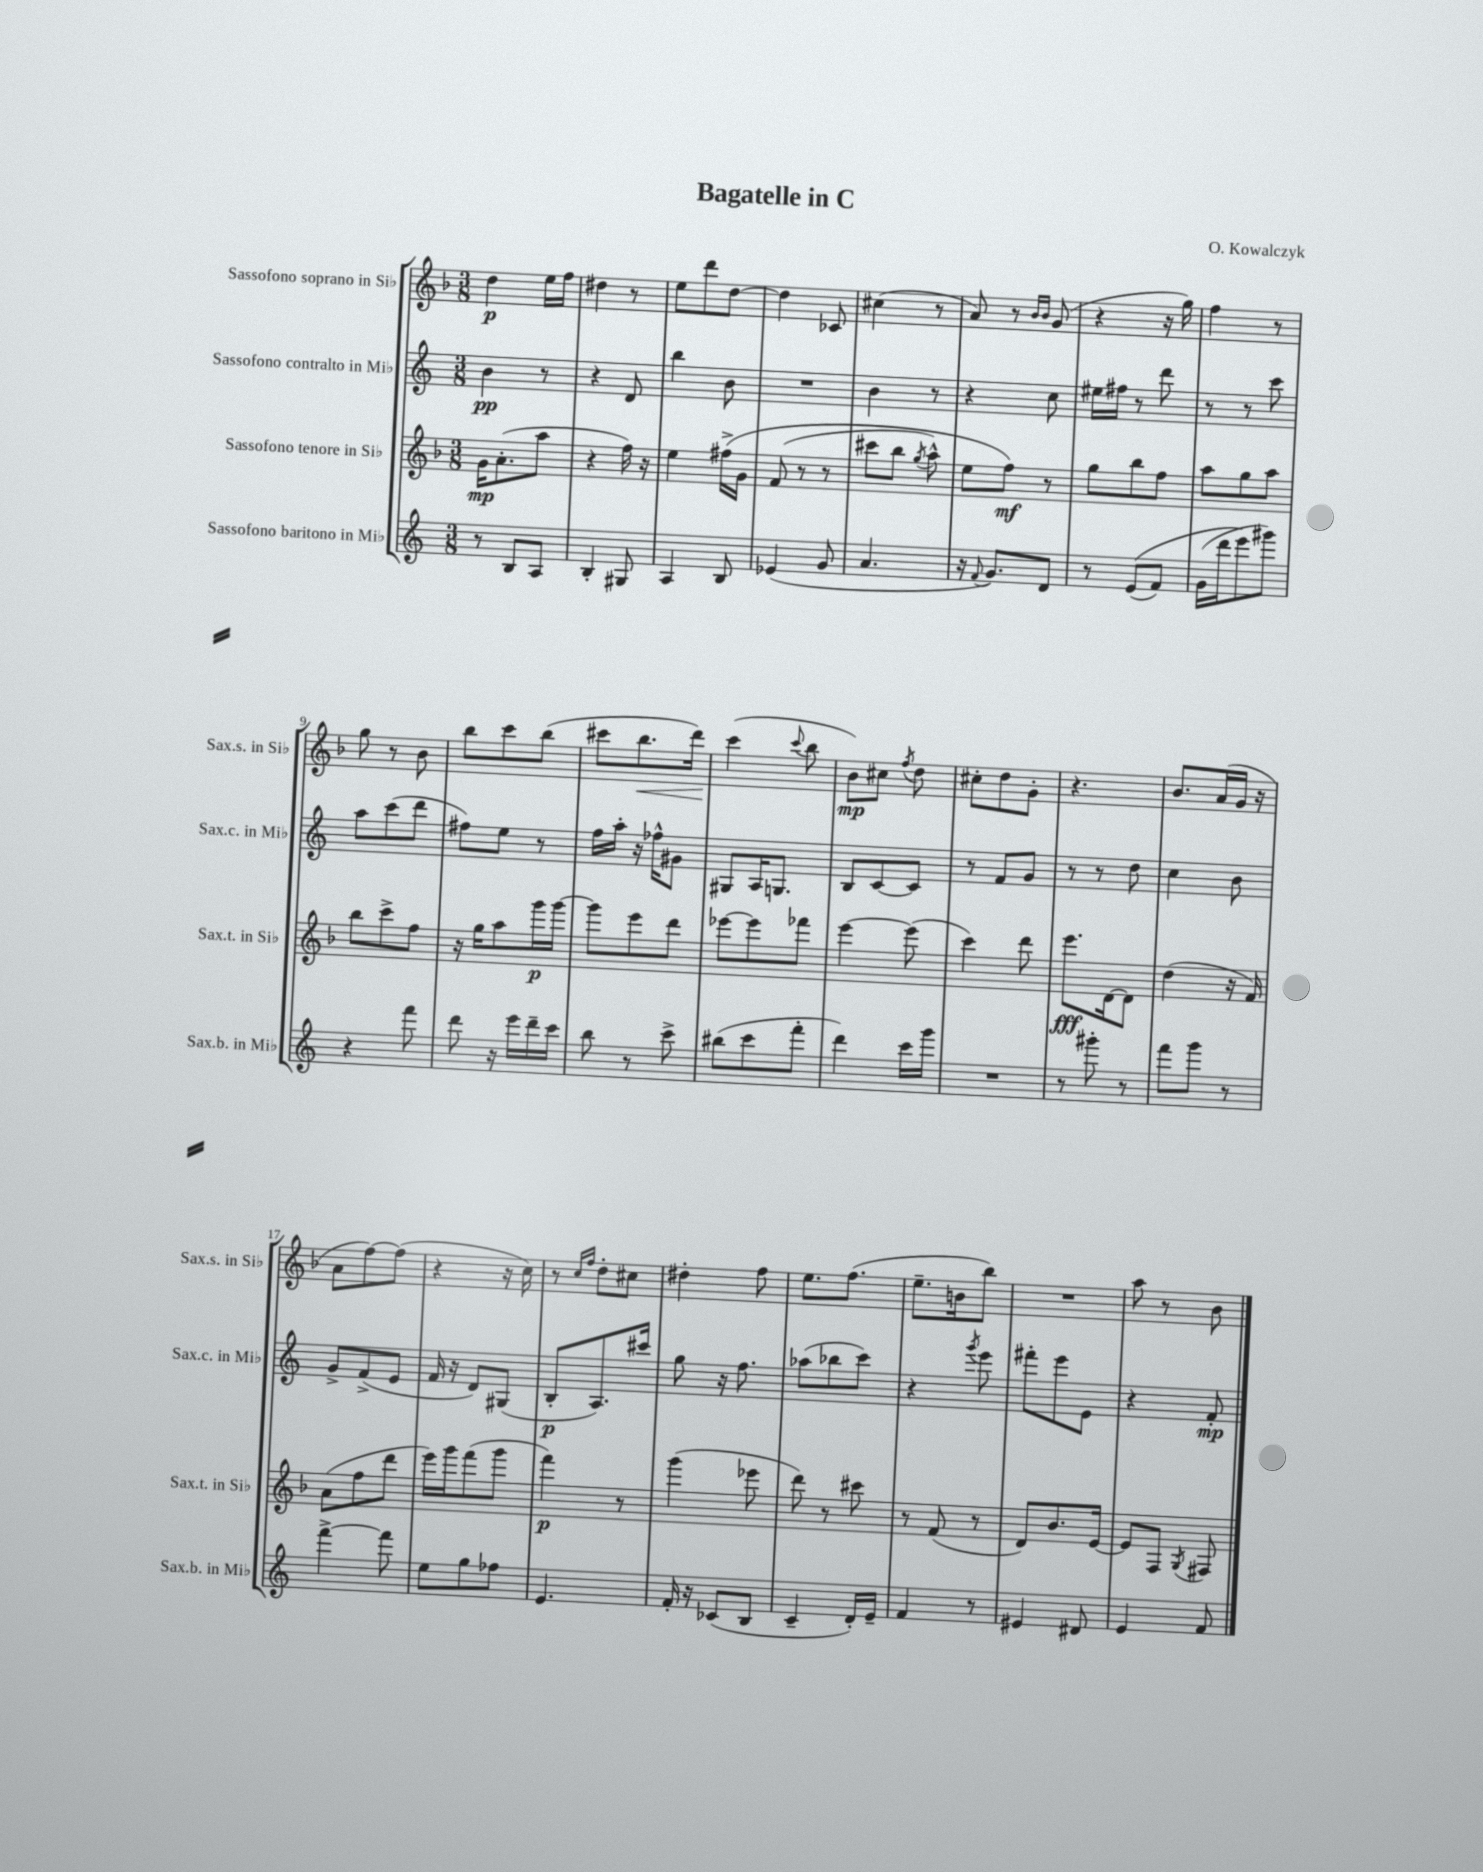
\header { title = "Bagatelle in C" composer = "O. Kowalczyk" }
<<
\new StaffGroup <<
\new Staff = "s0" \with { instrumentName = "Sassofono soprano in Sib" shortInstrumentName = "Sax.s. in Sib" } {
    \clef treble \key f \major \numericTimeSignature \time 3/8
    \autoBeamOff d''4\p e''16[ f''16] |
    dis''4 r8 |
    e''8[ d'''8 d''8]~ |
    d''4 ces'8 |
    cis''4( r8 |
    a'8) r8 \grace { bes'16[ bes'16] } g'8( |
    r4 r16 g''16) |
    f''4 r8 |
    g''8 r8 bes'8 |
    bes''8[ c'''8 bes''8]( |
    cis'''8[ bes''8.\< d'''16]) |
    c'''4\!( \appoggiatura { c'''8 } bes''8 |
    bes'8[\mp) cis''8] \acciaccatura { f''8 } d''8 |
    cis''8[-. d''8 g'8]-. |
    r4. |
    bes'8.[ a'16( g'16] r16 |
    a'8[ f''8~) f''8]( |
    r4 r16 c''16) |
    r8 \grace { c''16[ f''16] } d''8[-. cis''8] |
    dis''4-. f''8 |
    e''8.[ f''8.]( |
    e''8.[-- b'16 bes''8]) |
    R4. |
    a''8 r8 bes'8 \bar "|." |
}
\new Staff = "s1" \with { instrumentName = "Sassofono contralto in Mib" shortInstrumentName = "Sax.c. in Mib" } {
    \clef treble \key c \major \numericTimeSignature \time 3/8
    \autoBeamOff b'4\pp r8 |
    r4 d'8 |
    b''4 b'8 |
    R4. |
    b'4 r8 |
    r4 c''8 |
    eis''16[ fis''16] r8 d'''8 |
    r8 r8 c'''8 |
    a''8[ c'''8( d'''8] |
    fis''8[) e''8] r8 |
    f''16[ a''16]-. r16 fes''16[-^ gis'8] |
    gis8[ a16 g8.] |
    b8[ c'8~ c'8] |
    r8 f'8[ g'8] |
    r8 r8 d''8 |
    c''4 b'8 |
    g'8[-> f'8->( e'8] |
    f'16 r16 d'8[) gis8]( |
    b8[-.\p a8.) cis'''16] |
    g''8 r16 f''8. |
    aes''8[( bes''8 c'''8]) |
    r4 \acciaccatura { g'''8 } e'''8 |
    fis'''8[-. e'''8 e'8] |
    r4 f'8-.\mp \bar "|." |
}
\new Staff = "s2" \with { instrumentName = "Sassofono tenore in Sib" shortInstrumentName = "Sax.t. in Sib" } {
    \clef treble \key f \major \numericTimeSignature \time 3/8
    \autoBeamOff g'16[\mp a'8.-.( a''8] |
    r4 f''16) r16 |
    e''4 fis''16[->\( g'16] |
    f'8( r8 r8 |
    cis'''8[ bes''8] \acciaccatura { g''8 } a''8-^) |
    e''8[ f''8]\mf\) r8 |
    g''8[ bes''8 f''8] |
    a''8[ g''8 a''8] |
    bes''8[ c'''8-> f''8] |
    r16 g''16[ a''8 g'''16\p g'''16]~ |
    g'''8[ e'''8 d'''8] |
    ees'''8[~ ees'''8 fes'''8] |
    e'''4~ e'''8( |
    c'''4) d'''8 |
    e'''8.[\fff d'16~ d'8] |
    d''4( r16 f'16) |
    a'8[( f''8 d'''8] |
    e'''16[) g'''16 f'''8( g'''8] |
    f'''4\p) r8 |
    g'''4( ees'''8 |
    d'''8) r8 cis'''8 |
    r8 f'8( r8 |
    d'8[) bes'8. e'16]~ |
    e'8[ f8] \acciaccatura { g8 } fis8 \bar "|." |
}
\new Staff = "s3" \with { instrumentName = "Sassofono baritono in Mib" shortInstrumentName = "Sax.b. in Mib" } {
    \clef treble \key c \major \numericTimeSignature \time 3/8
    \autoBeamOff r8 b8[ a8] |
    b4-. gis8 |
    a4 b8 |
    ees'4( g'8 |
    a'4. |
    r16 \appoggiatura { f'8 } g'8.[) d'8] |
    r8 e'8[(\( f'8]) |
    g'16[( d'''16 e'''8\) gis'''8]) |
    r4 f'''8 |
    d'''8 r16 e'''16[ d'''16-- c'''16] |
    b''8 r8 c'''8-> |
    bis''8[( c'''8 f'''8]-. |
    d'''4) c'''16[ g'''16] |
    R4. |
    r8 gis'''8-. r8 |
    f'''8[ g'''8] r8 |
    f'''4~-> f'''8 |
    e''8[ g''8 fes''8] |
    e'4. |
    f'16-. r16 ces'8[( b8] |
    c'4-- d'16[-.) e'16]-- |
    f'4 r8 |
    eis'4 dis'8 |
    e'4 f'8 \bar "|." |
}
>>
>>
